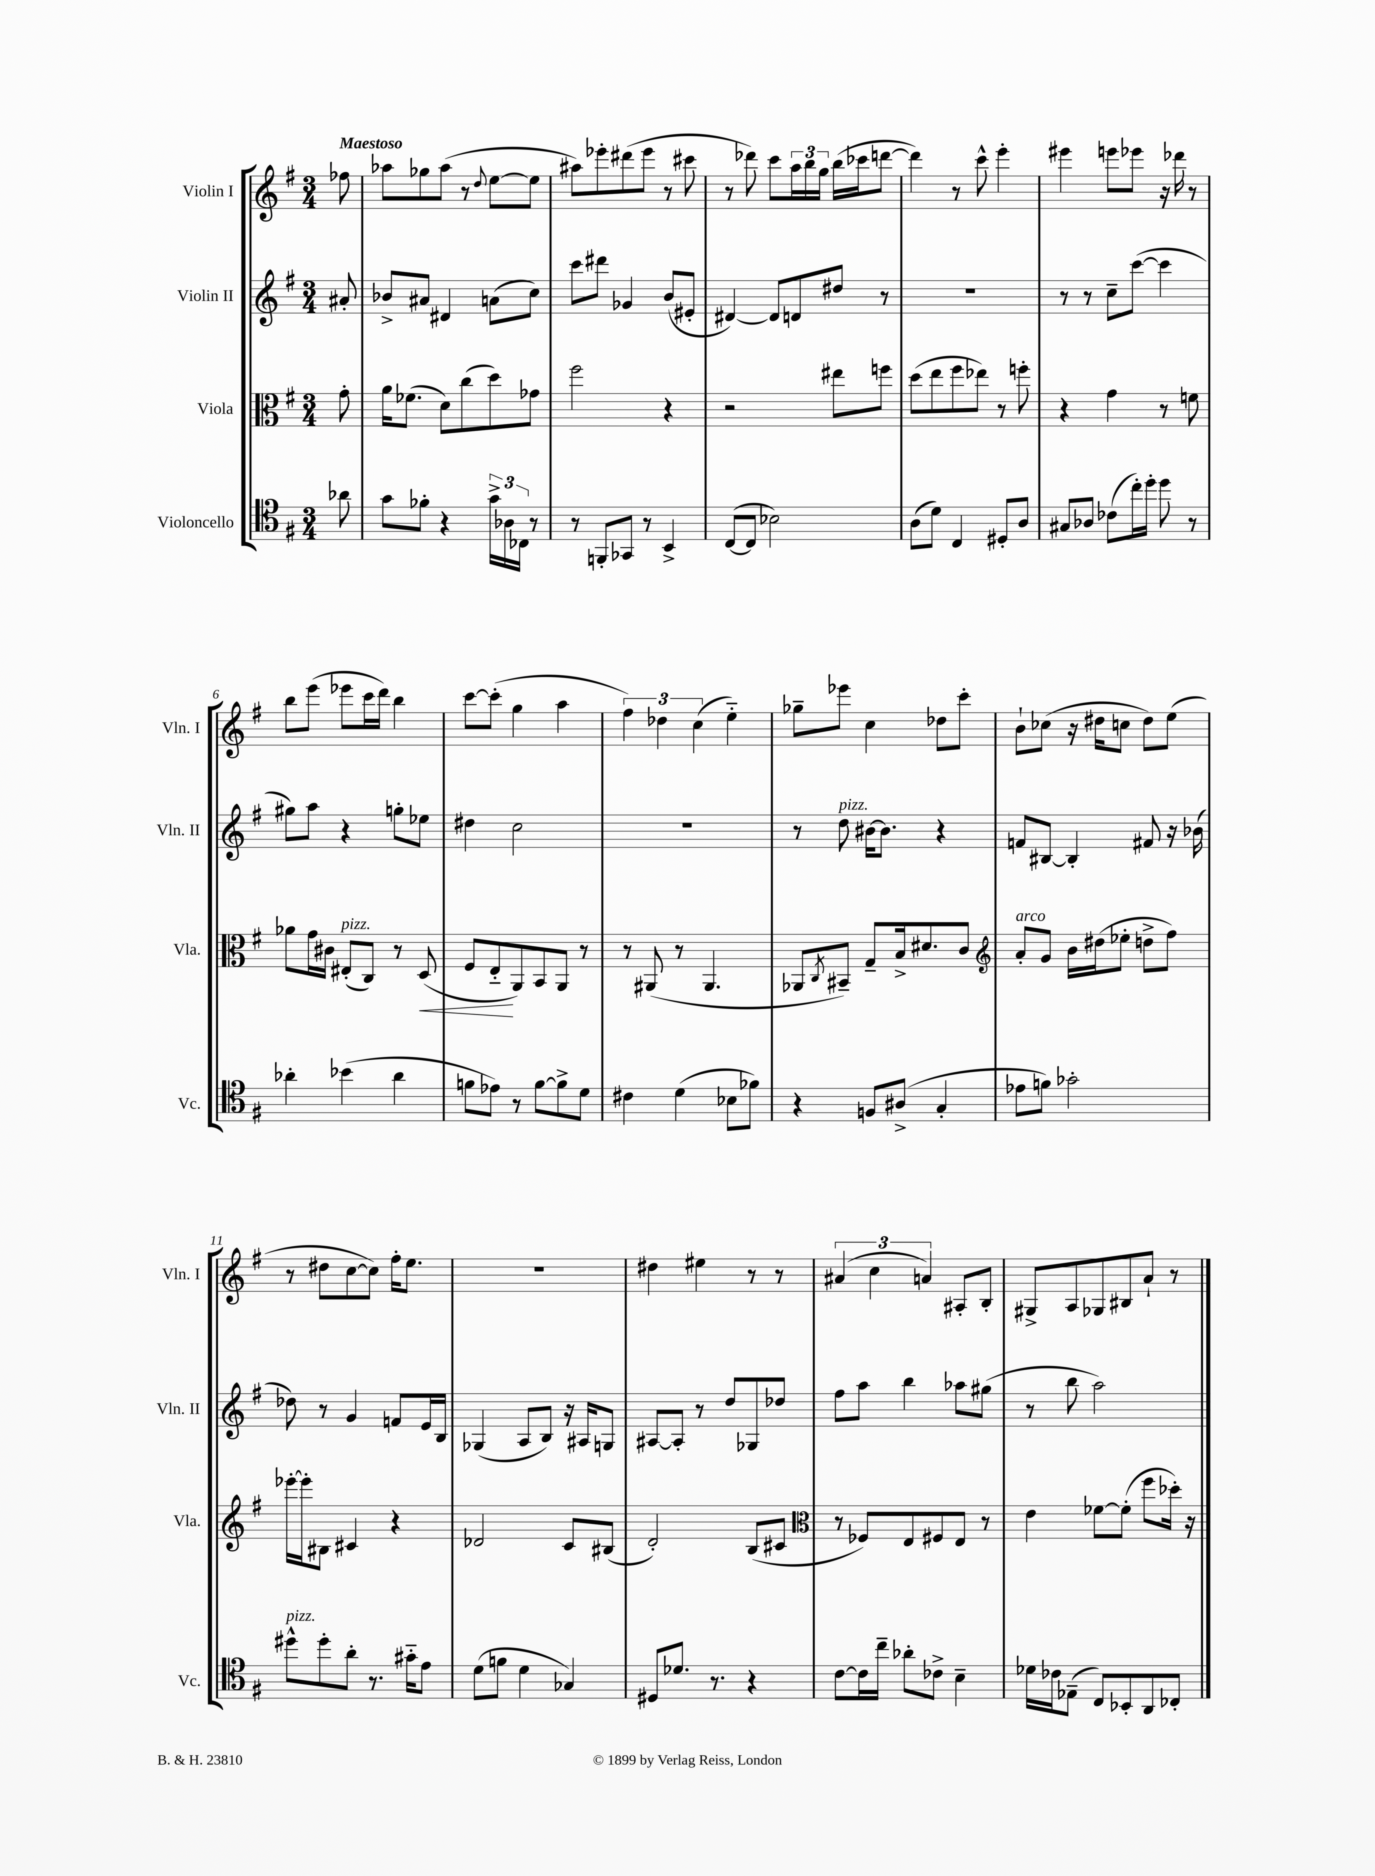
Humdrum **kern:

**kern	**kern	**kern	**kern
*staff4	*staff3	*staff2	*staff1
*clefC4	*clefC3	*clefG2	*clefG2
*k[f#]	*k[f#]	*k[f#]	*k[f#]
*M3/4	*M3/4	*M3/4	*M3/4
8a-	8g'	8a#'	8ff-
=	=	=	=
8g	16a	8b-^	8aa-
.	(8.f-	.	.
8f-'	.	8a#	8gg-
4r	8d)	4d#	(8aa-
.	(8cc	.	8r
.	.	.	8qqdd
24g^	8dd)	(8a	[8ee
24A-	.	.	.
24C-	.	.	.
8r	8g-	8cc)	8ee]
=	=	=	=
8r	2ff#	8ccc	8aa#)
8FF'	.	8ddd#	8eee-'
8GG-	.	4g-	(8ddd#
8r	.	.	8eee-
4BB^	4r	(8b	8r
.	.	8e#'	8ccc#
=	=	=	=
([8C	2r	[4d#)	8r
8C]	.	.	8ddd-)
2B-)	.	8d#]	8ccc
.	.	8d	24aa
.	.	.	24bb
.	.	.	24gg
.	8ee#	8dd#	(16bb
.	.	.	16ccc-
.	8ff	8r	[8ddd
=	=	=	=
(8A	(8dd	2.r	4ddd])
8d)	8ee	.	.
4C	8ff#	.	8r
.	8ee-)	.	8ccc^^
8D#'	8r	.	4eee'
8A	8ff'	.	.
=	=	=	=
8G#	4r	8r	4eee#
8A-	.	8r	.
(8c-	4g	8cc~	8eee
16cc')	.	([8ccc	8eee-
16dd'	.	.	.
8dd	8r	4ccc]	16r
.	.	.	16ddd-
8r	8f	.	8r
=	=	=	=
4a-'	8a-	8gg#)	8bb
.	16g	8aa	(8eee
.	16c#	.	.
(4b-	(8E#'	4r	8eee-
.	8C)	.	16ccc
.	.	.	16ddd)
4a-	8r	8gg'	4bb
.	(8D	8ee-	.
=	=	=	=
8f	8F#	4dd#	[8ccc
8e-)	8E'~	.	(8ccc']
8r	8AA)	2cc	4gg
[8f	8BB	.	.
8f^]	8AA	.	4aa
8d	8r	.	.
=	=	=	=
4c#	8r	2.r	6ff#)
.	(8AA#	.	.
.	.	.	6dd-
(4d	8r	.	.
.	.	.	(6cc
.	4.AA#	.	.
8B-	.	.	4ee'~)
8f-)	.	.	.
=	=	=	=
4r	8AA-	8r	8gg-~
.	8qC	.	.
.	8BB#~)	8dd	8eee-
8F	8G~	[16b#	4cc
.	.	8.b#]	.
(8A#^	16B^	.	.
.	8.d#	.	.
4G'	.	4r	8dd-
.	8c	.	8ccc'
=	=	=	=
*	*clefG2	*	*
8e-	8a'	8f	8b`
8f)	8g	[8B#	(8cc-
2g-'	16b	4B#']	16r
.	(16dd#	.	16dd#
.	8ee-'	.	8cc
.	8dd^	8f#	8dd#)
.	8ff#)	16r	(8ee
.	.	(16b-	.
=	=	=	=
8dd#^^	[16eee-'	8dd-)	8r
.	16eee-']	.	.
8dd#'	8B#	8r	8dd#
8a'	4c#	4g	[8cc
8.r	.	.	8cc])
.	4r	8f	16ff#'
16g#'~	.	.	8.ee
8e	.	16e	.
.	.	16B	.
=	=	=	=
(8d	2d-	(4G-	2.r
8f	.	.	.
4d	.	8A	.
.	.	8B)	.
4G-)	8c	16r	.
.	.	16A#	.
.	(8B#	8G	.
=	=	=	=
8D#	2d')	[8A#	4dd#
8.d-	.	8A#']	.
.	.	8r	4ee#
8.r	.	.	.
.	.	8dd	.
4r	(8B	8G-	8r
.	8c#	8dd-	8r
=	=	=	=
*	*clefC3	*	*
[8c	8r	8ff#	(6a#
16c]	8F-)	8aa	.
.	.	.	6cc
16cc~	.	.	.
8a-'	8E	4bb	.
.	.	.	6a)
8c-^	8F#	.	.
4B~	8E	8aa-	8A#'
.	8r	(8gg#	8B'
=	=	=	=
16d-	4e	8r	8G#^
16c-	.	.	.
(8E-~	.	8bb	8A
8C)	[8f-	2aa)	8G-
8BB-'	(8f-']	.	8B#
8AA	8ff#	.	8a`
8C-'	16dd-')	.	8r
.	16r	.	.
==	==	==	==
*-	*-	*-	*-
